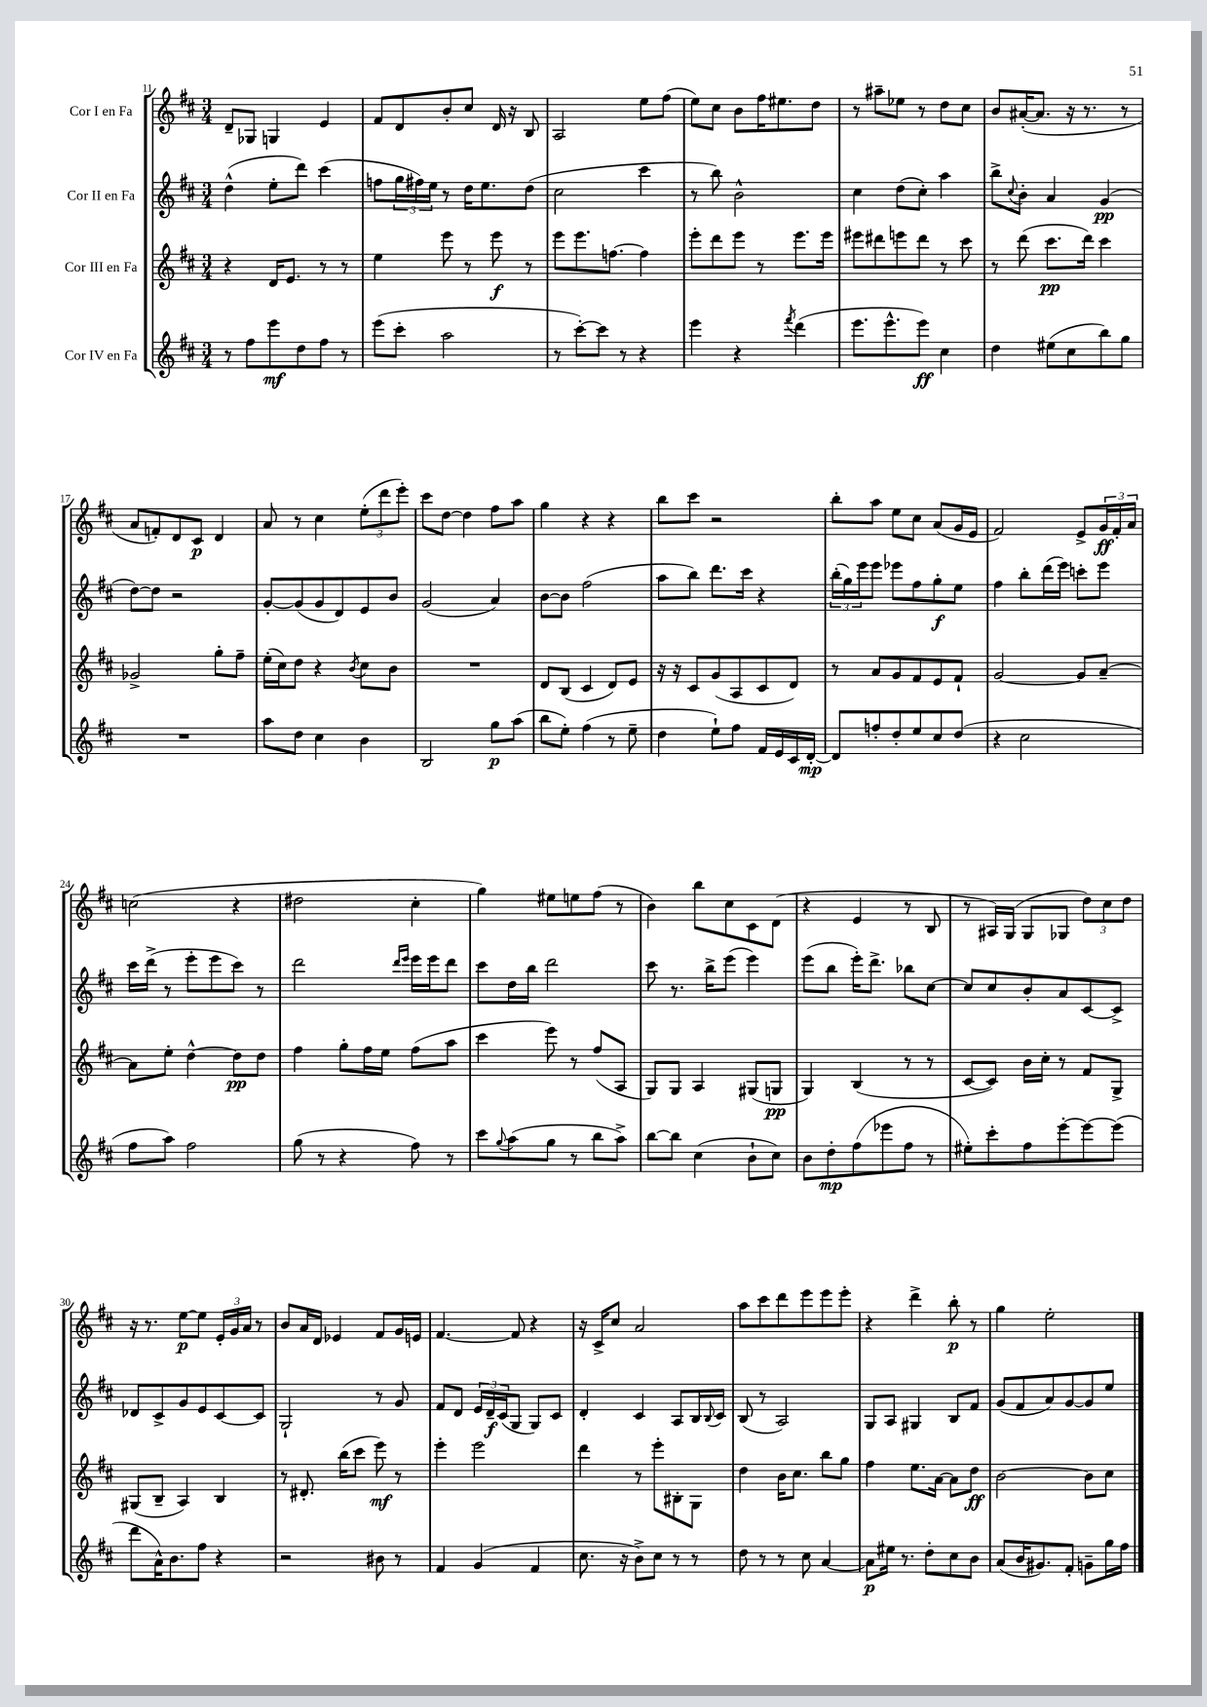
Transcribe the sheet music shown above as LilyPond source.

<<
\new StaffGroup <<
\new Staff = "s0" \with { instrumentName = "Cor I en Fa" } {
    \clef treble \key d \major \numericTimeSignature \time 3/4
    d'8-- ges8 g4 e'4 |
    fis'8 d'8 b'8-. cis''8 d'16 r16 b8 |
    a2 e''8 fis''8( |
    e''8) cis''8 b'8 fis''16 eis''8. d''8 |
    r8 ais''8-- ees''8 r8 d''8 cis''8 |
    b'8 ais'16~-.( ais'8. r16 r8. r8 |
    a'8 f'8-.) d'8 cis'8\p d'4 |
    a'8 r8 cis''4 \tuplet 3/2 { e''8-.( d'''8 e'''8-.) } |
    cis'''8 d''8~ d''4 fis''8 a''8 |
    g''4 r4 r4 |
    b''8 cis'''8 r2 |
    b''8-. a''8 e''8 cis''8 a'8( g'16 e'16 |
    fis'2) e'8-> \tuplet 3/2 { g'16\ff fis'16-. a'16 } |
    c''2( r4 |
    dis''2 cis''4-. |
    g''4) eis''8 e''8 fis''8( r8 |
    b'4) b''8 cis''8 cis'8 d'8( |
    r4 e'4 r8 b8 |
    r8 ais16) g16( g8 ges8 \tuplet 3/2 { d''8) cis''8 d''8 } |
    r16 r8. e''8~\p e''8 \tuplet 3/2 { e'16-. g'16 a'16 } r8 |
    b'8 a'16 d'16 ees'4 fis'8 g'16 e'16 |
    fis'4.~ fis'8 r4 |
    r16 cis'16-> cis''8 a'2 |
    a''8 cis'''8 d'''8 e'''8 e'''8 e'''8-. |
    r4 d'''4-> b''8-.\p r8 |
    g''4 e''2-. \bar "|." |
}
\new Staff = "s1" \with { instrumentName = "Cor II en Fa" } {
    \clef treble \key d \major \numericTimeSignature \time 3/4
    d''4-^( e''8-. d'''8) cis'''4( |
    f''8 \tuplet 3/2 { g''16 fis''16) e''16 } r8 d''16 e''8. d''8( |
    cis''2 cis'''4 |
    r8 b''8) b'2-^ |
    cis''4 d''8( cis''8-.) a''4 |
    b''8-> \appoggiatura { cis''8 } b'8-. a'4 g'4\pp( |
    d''8~) d''8 r2 |
    g'8~-. g'8( g'8 d'8) e'8 b'8 |
    g'2( a'4) |
    b'8~ b'8 fis''2( |
    a''8 b''8) d'''8. cis'''16 r4 |
    \tuplet 3/2 { b''16-.( g''16) e'''16 } e'''8 ees'''8 fis''8 g''8-.\f e''8 |
    fis''4 b''8-. d'''16( e'''16) c'''8-. e'''8 |
    cis'''16 d'''16->( r8 e'''8-. e'''8 cis'''8) r8 |
    d'''2 \grace { d'''16 e'''16 } e'''16 e'''16 d'''8 |
    cis'''8 d''16 b''16 d'''2 |
    cis'''8 r8. b''16-> e'''8( e'''4) |
    e'''8( b''8 e'''16-.) d'''8.-> bes''8 cis''8~ |
    cis''8 cis''8 b'8-. a'8 cis'8~ cis'8-> |
    des'8 cis'8-> g'8 e'8 cis'8~ cis'8 |
    g2-! r8 g'8 |
    fis'8 d'8 \tuplet 3/2 { e'16 d'16--\f cis'16( } g8 g8) cis'8 |
    d'4-. cis'4 a8 b16 \appoggiatura { b8 } cis'16 |
    b8( r8 a2) |
    g8 a8 gis4 b8 fis'8 |
    g'8( fis'8 a'8) g'8~ g'8 e''8 \bar "|." |
}
\new Staff = "s2" \with { instrumentName = "Cor III en Fa" } {
    \clef treble \key d \major \numericTimeSignature \time 3/4
    r4 d'16 e'8. r8 r8 |
    e''4 e'''8 r8 e'''8\f r8 |
    e'''8 e'''8. f''8.~ f''4 |
    e'''8-. d'''8 e'''8 r8 e'''8. e'''16 |
    eis'''8 dis'''8 e'''8 dis'''8 r8 cis'''8 |
    r8 d'''8( cis'''8.\pp d'''16) cis'''4 |
    ges'2-> g''8-. fis''8-- |
    e''16-.( cis''16) d''8 r4 \acciaccatura { b'8 } cis''8 b'8 |
    R2. |
    d'8 b8( cis'4 d'8) e'8 |
    r16 r16 cis'8 g'8( a8 cis'8 d'8) |
    r8 a'8 g'8 fis'8 e'8 fis'8-! |
    g'2~ g'8 a'8~-- |
    a'8 e''8-. d''4~-^ d''8\pp d''8 |
    fis''4 g''8-. fis''16 e''16 fis''8( a''8 |
    cis'''4 e'''8) r8 fis''8( a8 |
    g8) g8 a4 gis8( g8\pp |
    g4) b4( r8 r8 |
    cis'8~ cis'8) b'16 cis''16-. r8 fis'8 g8-> |
    gis8( b8-- a4) b4 |
    r8 dis'8.-. b''16( cis'''8 e'''8\mf) r8 |
    e'''4-. e'''2 |
    d'''4 r8 e'''8-. bis8-. g8 |
    d''4 b'16 cis''8. b''8 g''8 |
    fis''4 e''8. a'16~ a'8 d''8\ff |
    b'2~ b'8 cis''8 \bar "|." |
}
\new Staff = "s3" \with { instrumentName = "Cor IV en Fa" } {
    \clef treble \key d \major \numericTimeSignature \time 3/4
    r8 fis''8 e'''8\mf d''8 fis''8 r8 |
    e'''8( cis'''8-. a''2 |
    r8 cis'''8~-.) cis'''8 r8 r4 |
    e'''4 r4 \acciaccatura { fis'''8 } d'''4( |
    e'''8. e'''8.-^ e'''8\ff) cis''4 |
    d''4 eis''8( cis''8 b''8) g''8 |
    R2. |
    a''8 d''8 cis''4 b'4 |
    b2 g''8\p a''8( |
    b''8 e''8-.) fis''4( r8 e''8-- |
    d''4 e''8-!) fis''8 fis'16 e'16 cis'16 d'16~-.\mp |
    d'8 f''8-. d''8-. e''8 cis''8 d''8( |
    r4 cis''2 |
    fis''8 a''8) fis''2 |
    g''8( r8 r4 fis''8) r8 |
    cis'''8 \appoggiatura { g''8 } a''8( g''8 r8 b''8 a''8->) |
    b''8~ b''8 cis''4( b'8-! cis''8) |
    b'8 d''8-.\mp fis''8( ees'''8 fis''8 r8 |
    eis''8-.) cis'''8-. fis''8 e'''8~-. e'''8~ e'''8( |
    d'''8 a'16-^) b'8. fis''8 r4 |
    r2 bis'8 r8 |
    fis'4 g'4( fis'4 |
    cis''8. r16 b'8->) cis''8 r8 r8 |
    d''8 r8 r8 cis''8 a'4~ |
    a'8\p eis''16 r8. d''8-. cis''8 b'8 |
    a'8( b'16 gis'8.) fis'8-. g'8-- g''16 fis''16 \bar "|." |
}
>>
>>
\layout { \context { \Score currentBarNumber = #11 } }
